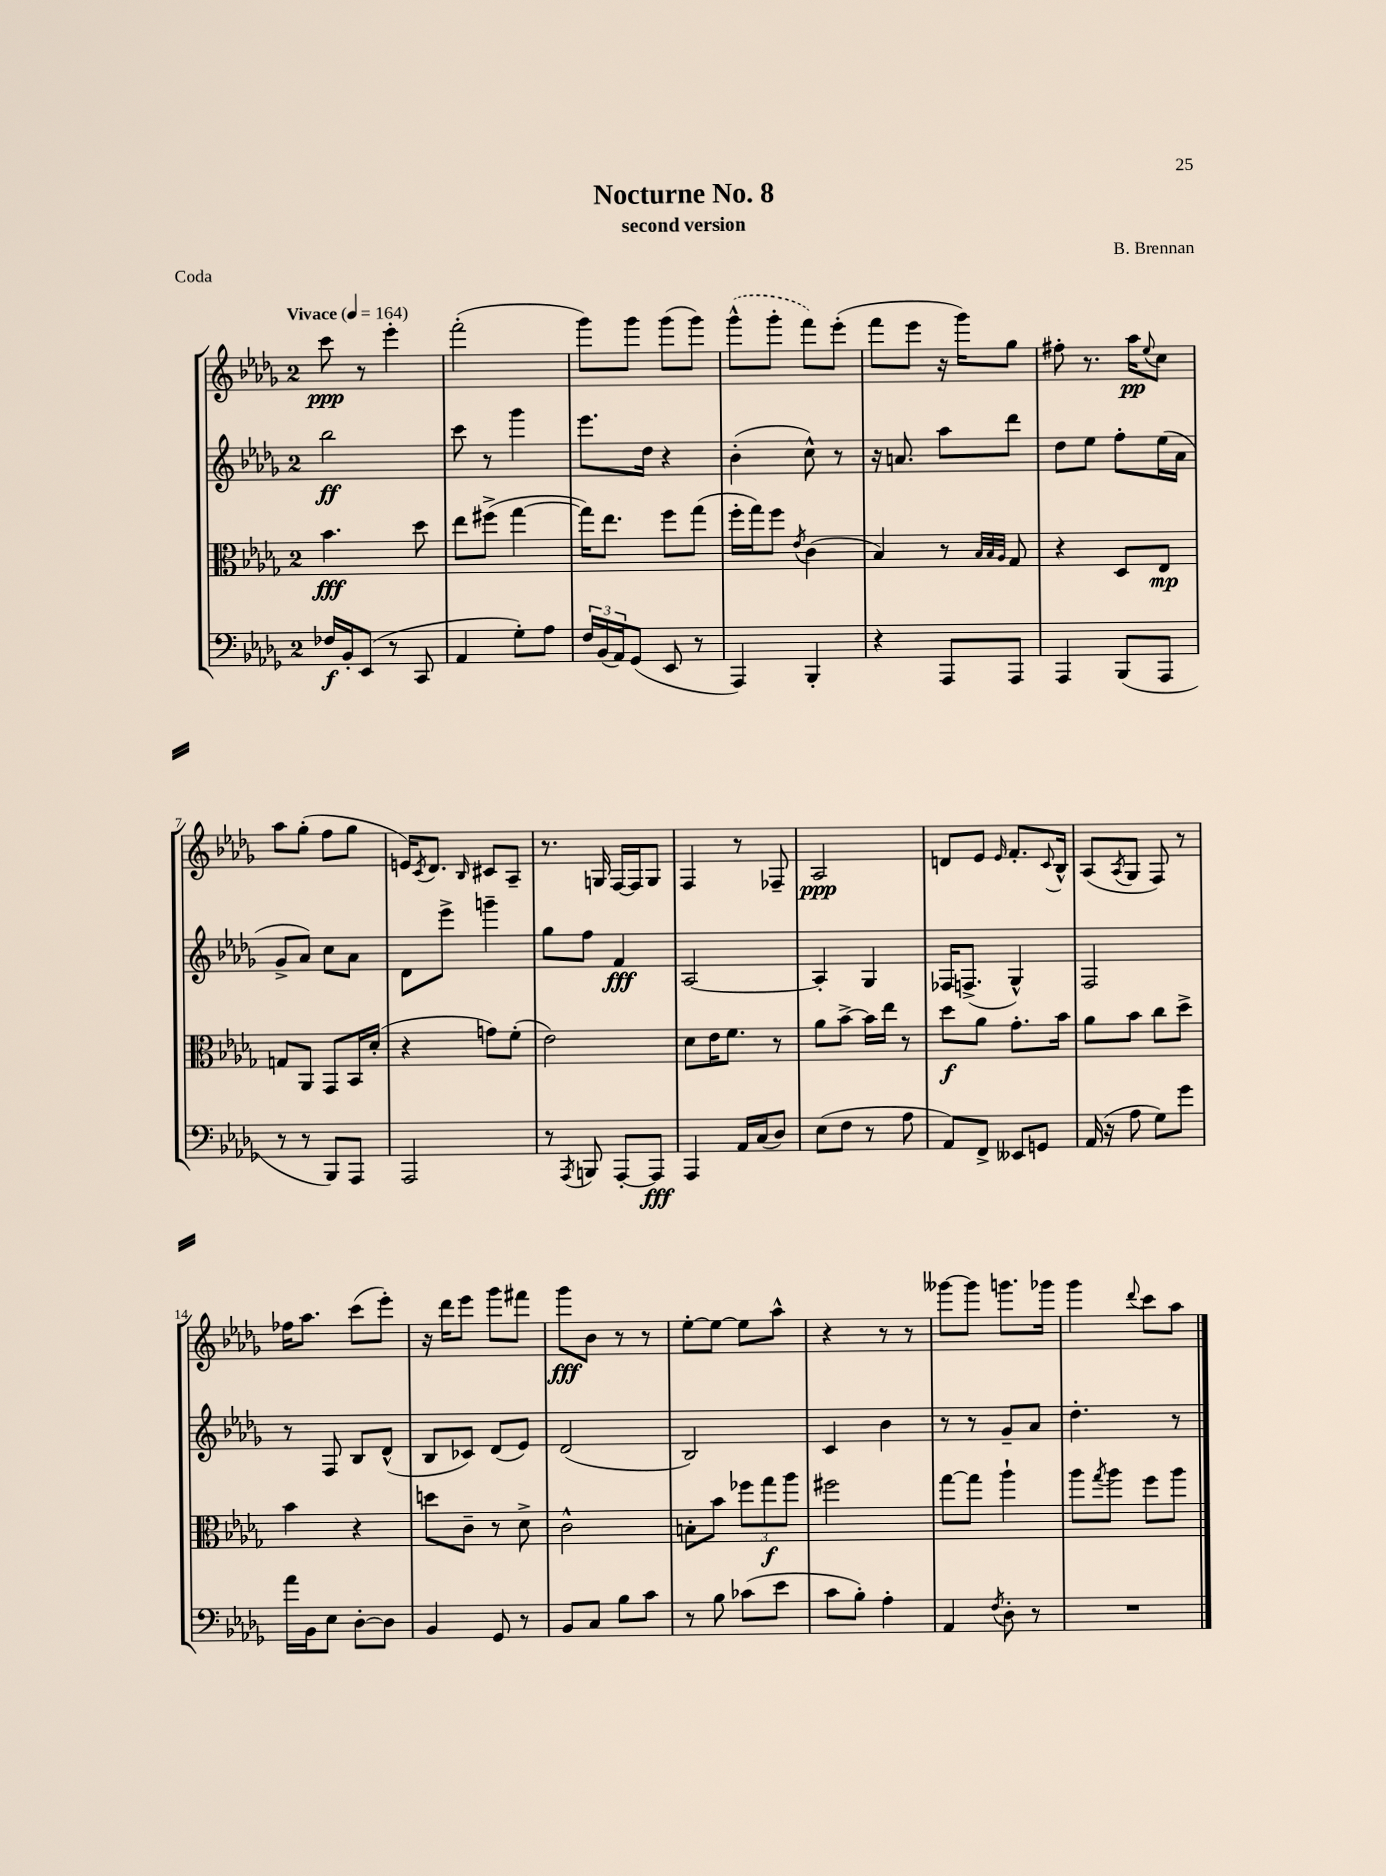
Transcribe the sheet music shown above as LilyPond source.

\header { title = "Nocturne No. 8" composer = "B. Brennan" subtitle = "second version" piece = "Coda" }
<<
\new StaffGroup <<
\new Staff = "s0" {
    \clef treble \key des \major \once \override Staff.TimeSignature.style = #'single-digit \time 2/4 \tempo "Vivace" 4 = 164
    c'''8\ppp r8 ees'''4-. |
    f'''2-.( |
    ges'''8) ges'''8 ges'''8( ges'''8) |
    \once \slurDashed ges'''8-^( ges'''8-. f'''8) ees'''8-.( |
    f'''8 ees'''8 r16 ges'''16) ges''8 |
    fis''8-. r8. aes''16\pp \appoggiatura { ees''8 } c''8 |
    aes''8 ges''8-.( f''8 ges''8 |
    e'16) \acciaccatura { c'8 } des'8. \grace { bes16 } cis'8 aes8-- |
    r8. g16 f16~ f16 g8 |
    f4 r8 fes8-- |
    aes2\ppp |
    d'8 ees'8 \grace { ees'16 } f'8.-. \appoggiatura { c'8 } bes16-^ |
    aes8( \acciaccatura { aes8 } ges8 f8) r8 |
    fes''16 aes''8. c'''8( ees'''8-.) |
    r16 des'''16 ees'''8 ges'''8 fis'''8 |
    ges'''8\fff bes'8 r8 r8 |
    ees''8~-. ees''8~ ees''8 aes''8-^ |
    r4 r8 r8 |
    geses'''8~ geses'''8 g'''8. ges'''16 |
    ges'''4 \appoggiatura { des'''8 } c'''8 aes''8 \bar "|." |
}
\new Staff = "s1" {
    \clef treble \key des \major \once \override Staff.TimeSignature.style = #'single-digit \time 2/4
    bes''2\ff |
    c'''8 r8 ges'''4 |
    ees'''8. des''16 r4 |
    bes'4-.( c''8-^) r8 |
    r16 a'8. aes''8 des'''8 |
    des''8 ees''8 f''8-. ees''16( aes'16 |
    ges'8-> aes'8) c''8 aes'8 |
    des'8 ees'''8-> g'''4-- |
    ges''8 f''8 f'4\fff |
    aes2~ |
    aes4-. ges4 |
    fes16 f8.->( ges4-^) |
    f2 |
    r8 f8 bes8 des'8-^( |
    bes8 ces'8) des'8( ees'8) |
    des'2( |
    bes2) |
    c'4 bes'4 |
    r8 r8 ges'8-- aes'8 |
    des''4.-. r8 \bar "|." |
}
\new Staff = "s2" {
    \clef alto \key des \major \once \override Staff.TimeSignature.style = #'single-digit \time 2/4
    bes'4.\fff des''8 |
    ees''8 fis''8->( ges''4~ |
    ges''16) ees''8. f''8 ges''8( |
    f''16-. ges''16) f''8 \acciaccatura { ees'8 } c'4( |
    bes4) r8 \grace { bes32 bes32 aes32 } ges8 |
    r4 des8 ees8\mp |
    g8 aes,8 ges,8 bes,16 des'16-.( |
    r4 g'8) f'8-.( |
    ees'2) |
    des'8 ees'16 f'8. r8 |
    aes'8 bes'8~-> bes'16 ees''16 r8 |
    des''8\f aes'8 ges'8.-. bes'16 |
    aes'8 bes'8 c''8 des''8-> |
    bes'4 r4 |
    d''8 c'8-- r8 des'8-> |
    c'2-^ |
    b8-. bes'8 \tuplet 3/2 { fes''8 ges''8\f aes''8 } |
    fis''2 |
    ges''8~ ges''8 aes''4-! |
    aes''8 \acciaccatura { ges''8 } aes''8 f''8 aes''8 \bar "|." |
}
\new Staff = "s3" {
    \clef bass \key des \major \once \override Staff.TimeSignature.style = #'single-digit \time 2/4
    fes16\f bes,16-. ees,8( r8 c,8 |
    aes,4 ges8-.) aes8 |
    \tuplet 3/2 { f16 bes,16( aes,16) } ges,8( ees,8 r8 |
    aes,,4) bes,,4-. |
    r4 aes,,8 aes,,8 |
    aes,,4 bes,,8( aes,,8 |
    r8 r8 bes,,8) aes,,8 |
    aes,,2 |
    r8 \acciaccatura { aes,,8 } b,,8 aes,,8~-. aes,,8\fff |
    aes,,4 aes,16 c16( des8) |
    ees8( f8 r8 aes8 |
    aes,8) f,8-> eeses,8 g,8 |
    aes,16( r16 aes8 ges8) ges'8 |
    aes'16 bes,16 ees8 des8~-. des8 |
    bes,4 ges,8 r8 |
    bes,8 c8 bes8 c'8 |
    r8 bes8 ces'8( ees'8 |
    c'8 bes8-.) aes4-. |
    aes,4 \acciaccatura { f8 } des8-. r8 |
    R2 \bar "|." |
}
>>
>>
